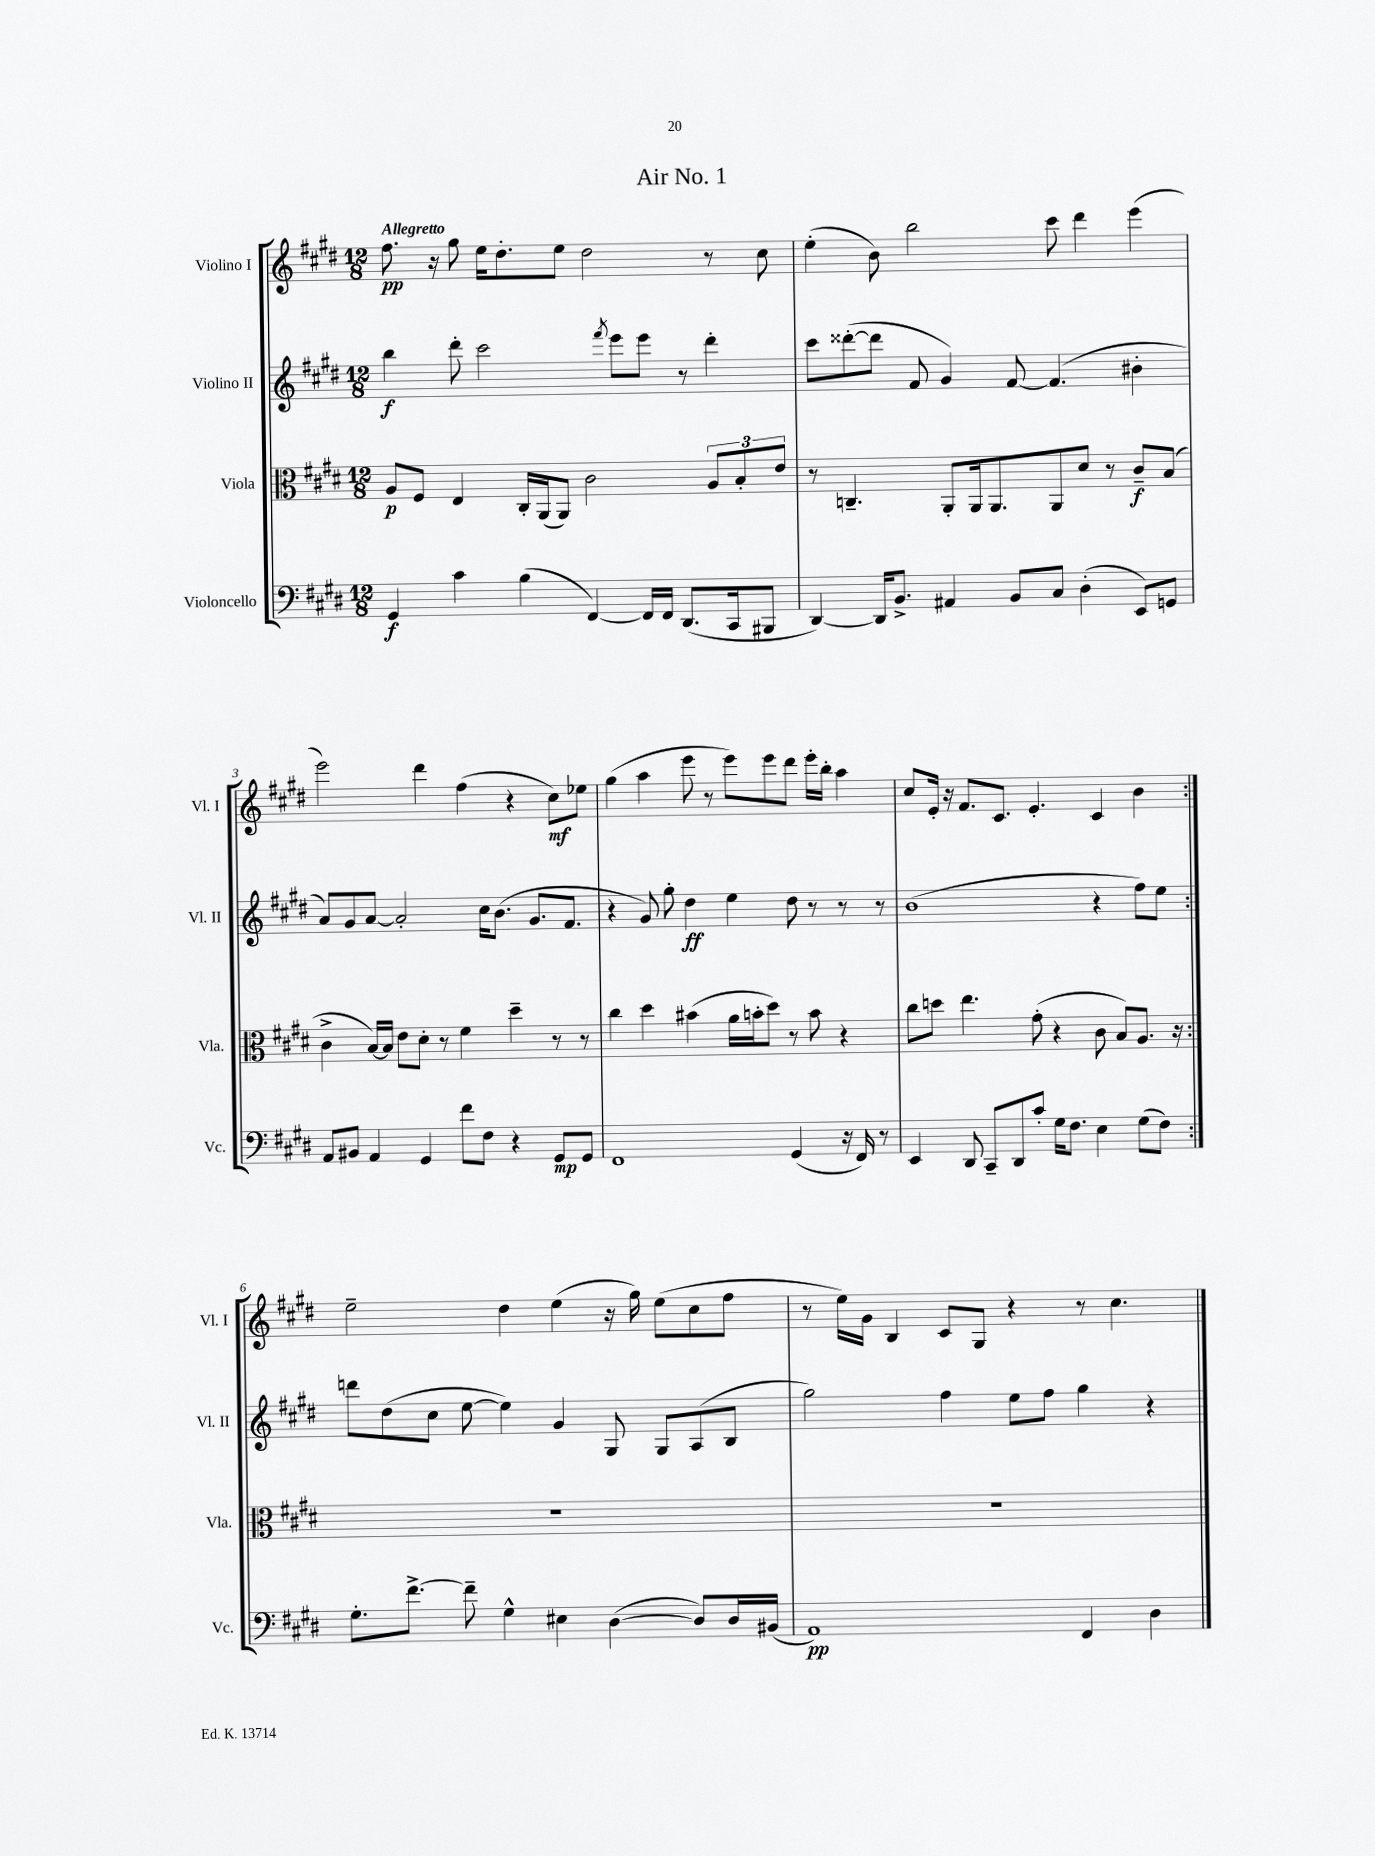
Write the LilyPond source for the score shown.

\header { title = "Air No. 1" }
<<
\new StaffGroup <<
\new Staff = "s0" \with { instrumentName = "Violino I" shortInstrumentName = "Vl. I" } {
    \clef treble \key e \major \numericTimeSignature \time 12/8 \tempo "Allegretto"
    \repeat volta 2 { fis''8.\pp r16 gis''8 e''16 dis''8.-. e''8 dis''2 r8 cis''8 |
    e''4-.( b'8) b''2 cis'''8 dis'''4 e'''4( |
    e'''2) dis'''4 fis''4( r4 cis''8\mf) ees''8 |
    gis''4( a''4 e'''8 r8 e'''8) e'''8 dis'''8 e'''16-. b''16-. a''4 |
    cis''8 e'16-. r16 fis'8. cis'8. e'4.-. cis'4 b'4 | }
    e''2-- dis''4 e''4( r16 gis''16) e''8( cis''8 fis''8 |
    r8 e''16) gis'16 b4 cis'8 gis8 r4 r8 cis''4. \bar "|." |
}
\new Staff = "s1" \with { instrumentName = "Violino II" shortInstrumentName = "Vl. II" } {
    \clef treble \key e \major \numericTimeSignature \time 12/8
    \repeat volta 2 { b''4\f dis'''8-. cis'''2 \acciaccatura { fis'''8 } e'''8 e'''8 r8 dis'''4-. |
    cis'''8 disis'''8~-.( disis'''8 fis'8 gis'4) fis'8~ fis'4.( bis'4-. |
    a'8) gis'8 a'8~ a'2-. cis''16 b'8.( gis'8. fis'8. |
    r4 gis'8) gis''8-. dis''4\ff e''4 dis''8 r8 r8 r8 |
    b'1( r4 fis''8) e''8 | }
    d'''8 dis''8( cis''8 e''8~ e''4) gis'4 gis8 gis8 a8( b8 |
    gis''2) fis''4 e''8 fis''8 gis''4 r4 \bar "|." |
}
\new Staff = "s2" \with { instrumentName = "Viola" shortInstrumentName = "Vla." } {
    \clef alto \key e \major \numericTimeSignature \time 12/8
    \repeat volta 2 { a8\p fis8 e4 cis16-. a,16( a,8) cis'2 \tuplet 3/2 { a8 b8-. e'8 } |
    r8 c4.-- a,8-. a,16 a,8. a,8 dis'8 r8 cis'8--\f b8( |
    cis'4-> b16~) b16 e'8 dis'8-. r8 fis'4 dis''4-- r8 r8 |
    cis''4 dis''4 bis'4( a'16 b'16-. dis''8) r8 b'8 r4 |
    cis''8 d''8 e''4. gis'8-.( r4 cis'8 b8) a8. r16 | }
    R1. |
    R1. \bar "|." |
}
\new Staff = "s3" \with { instrumentName = "Violoncello" shortInstrumentName = "Vc." } {
    \clef bass \key e \major \numericTimeSignature \time 12/8
    \repeat volta 2 { gis,4\f cis'4 b4( fis,4~) fis,16 fis,16 dis,8.( cis,16 bis,,8 |
    dis,4~) dis,16 b,8.-> ais,4 b,8 cis8 dis4-.( e,8) g,8 |
    a,8 bis,8 a,4 gis,4 fis'8 fis8 r4 gis,8\mp gis,8 |
    fis,1 gis,4( r16 fis,16) r8 |
    e,4 dis,8 cis,8-- dis,8 cis'8-. gis16 fis8. e4 gis8( fis8) | }
    gis8.-. fis'8.~-> fis'8-- gis4-^ eis4 dis4~( dis8) dis16 bis,16( |
    a,1\pp) fis,4 dis4 \bar "|." |
}
>>
>>
